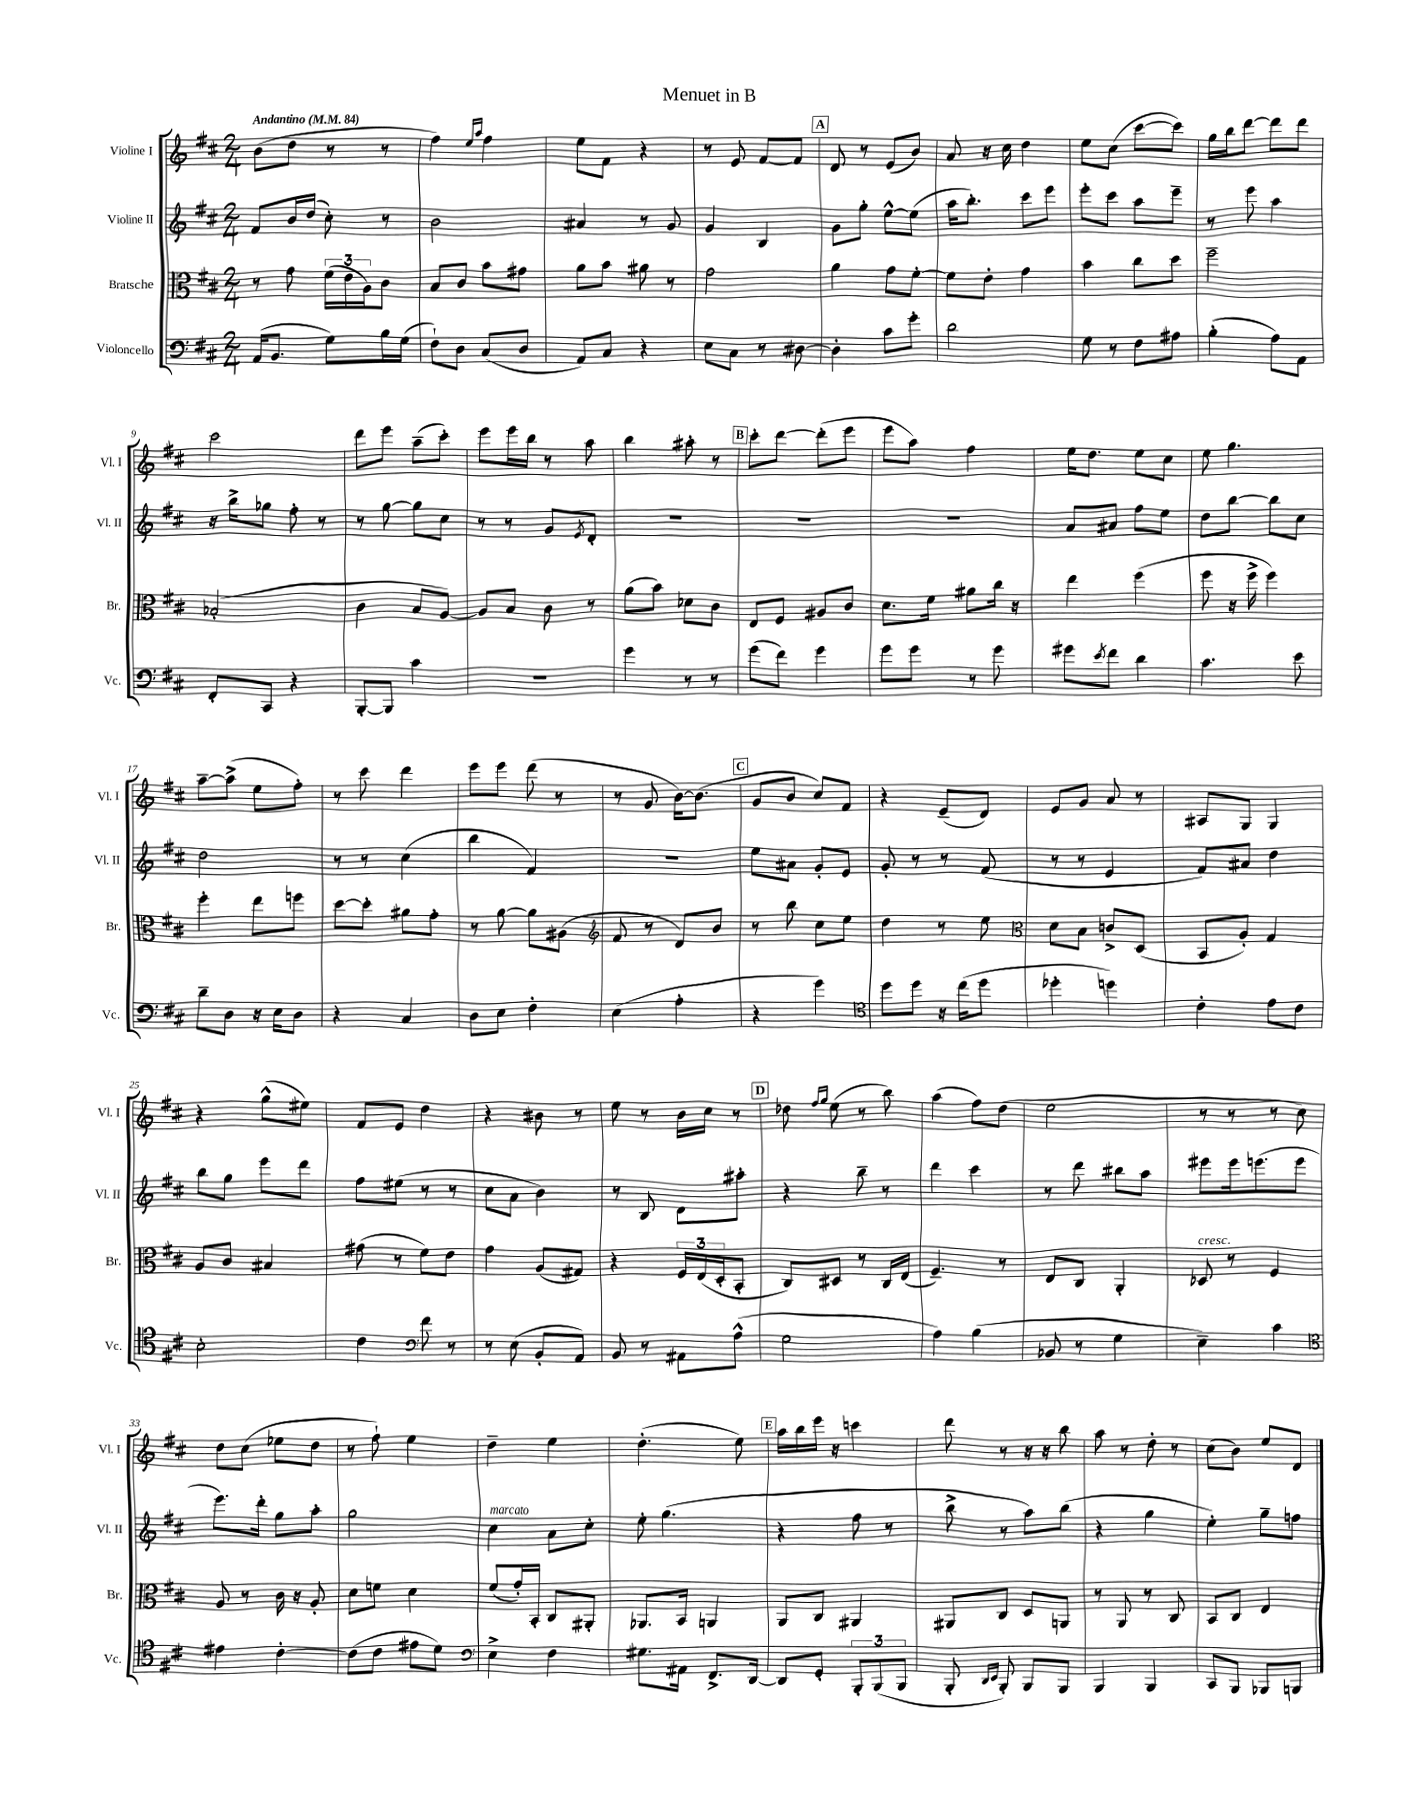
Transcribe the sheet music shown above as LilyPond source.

\header { title = "Menuet in B" }
<<
\new StaffGroup <<
\new Staff = "s0" \with { instrumentName = "Violine I" shortInstrumentName = "Vl. I" } {
    \clef treble \key d \major \numericTimeSignature \time 2/4 \tempo "Andantino" 4 = 84
    b'8( d''8 r8 r8 |
    fis''4) \grace { e''16 a''16 } fis''4 |
    e''8 fis'8 r4 |
    r8 e'8 fis'8~ fis'8 |
    \mark \markup { \box "A" } d'8 r8 e'8( b'8) |
    a'8 r16 cis''16 d''4 |
    e''8 cis''8( cis'''8~ cis'''8) |
    g''16 b''16 d'''8~ d'''8 d'''8 |
    cis'''2 |
    d'''8 e'''8 a''8--( cis'''8-.) |
    e'''8 e'''16 b''16 r8 a''8 |
    b''4 ais''8-. r8 |
    \mark \markup { \box "B" } cis'''8-. d'''8~ d'''8-.( e'''8 |
    e'''8 a''8) fis''4 |
    e''16 d''8. e''8 cis''8 |
    e''8 g''4. |
    a''8~-- a''8->( e''8 fis''8-.) |
    r8 cis'''8 d'''4 |
    e'''8 e'''8 d'''8( r8 |
    r8 g'8 b'16~) b'8.( |
    \mark \markup { \box "C" } g'8 b'8 cis''8) fis'8 |
    r4 e'8--( d'8) |
    e'8 g'8 a'8 r8 |
    ais8 g8 g4 |
    r4 g''8-^( eis''8) |
    fis'8 e'8 d''4 |
    r4 bis'8 r8 |
    e''8 r8 b'16 cis''16 r8 |
    \mark \markup { \box "D" } des''8 \grace { fis''16 g''16 } e''8( r8 b''8) |
    a''4( fis''8) d''8( |
    e''2 |
    r8 r8 r8 cis''8) |
    d''8 cis''8( ees''8 d''8 |
    r8 fis''8-!) e''4 |
    d''4-- e''4 |
    d''4.-.( e''8) |
    \mark \markup { \box "E" } a''16 b''16 e'''16 r16 c'''4 |
    d'''8 r8 r16 r16 b''8 |
    a''8 r8 d''8-. r8 |
    cis''8( b'8) e''8 d'8 \bar "|." |
}
\new Staff = "s1" \with { instrumentName = "Violine II" shortInstrumentName = "Vl. II" } {
    \clef treble \key d \major \numericTimeSignature \time 2/4
    fis'8 b'16 d''16( cis''8-.) r8 |
    b'2 |
    ais'4 r8 g'8 |
    g'4 b4 |
    \mark \markup { \box "A" } g'8 g''8-. e''8~-^ e''8( |
    a''16 b''8.-.) cis'''8 e'''8 |
    e'''8-. cis'''8 a''8 e'''8-- |
    r8 e'''8 a''4 |
    r16 b''16-> ges''8 fis''8-. r8 |
    r8 g''8~ g''8 cis''8 |
    r8 r8 g'8 \acciaccatura { e'8 } d'8-. |
    R2 |
    \mark \markup { \box "B" } R2 |
    R2 |
    a'8 ais'8 fis''8 e''8 |
    d''8 b''8~ b''8 cis''8 |
    d''2 |
    r8 r8 cis''4( |
    b''4 fis'4) |
    r2 |
    \mark \markup { \box "C" } e''8 ais'8 g'8-. e'8 |
    g'8-. r8 r8 fis'8( |
    r8 r8 e'4 |
    fis'8) ais'8 d''4 |
    b''8 g''8 e'''8 d'''8 |
    fis''8 eis''8( r8 r8 |
    cis''8 a'8 b'4) |
    r8 b8 d'8 ais''8-. |
    \mark \markup { \box "D" } r4 b''8-- r8 |
    d'''4 cis'''4 |
    r8 d'''8 bis''8 a''8 |
    eis'''8 eis'''16 e'''8.( e'''8 |
    e'''8.) d'''16-. g''8 a''8-. |
    g''2 |
    cis''4^\markup { \italic "marcato" } a'8 cis''8-. |
    e''8-. g''4.( |
    \mark \markup { \box "E" } r4 fis''8 r8 |
    b''8-> r8 a''8) b''8( |
    r4 g''4 |
    e''4-.) g''8-- f''8 \bar "|." |
}
\new Staff = "s2" \with { instrumentName = "Bratsche" shortInstrumentName = "Br." } {
    \clef alto \key d \major \numericTimeSignature \time 2/4
    r8 g'8 \tuplet 3/2 { fis'16( e'16 a16) } cis'8 |
    b8 cis'8 b'8 gis'8 |
    a'8 b'8 ais'8 r8 |
    g'2 |
    \mark \markup { \box "A" } a'4 g'8 fis'8~-. |
    fis'8 e'8-. g'4 |
    b'4 cis''8 d''8 |
    fis''2-- |
    bes2-.( |
    cis'4 b8 a8~) |
    a8 b8 cis'8 r8 |
    a'8( b'8) des'8 cis'8 |
    \mark \markup { \box "B" } e8 fis8 ais8 cis'8 |
    d'8. fis'16 ais'8 cis''16 r16 |
    e''4 fis''4( |
    fis''8 r16 fis''16-> fis''4) |
    fis''4-. e''8 f''8 |
    d''8~ d''8-. ais'8 g'8-. |
    r8 a'8~ a'8 ais8( |
    \clef treble fis'8 r8 d'8) b'8 |
    \mark \markup { \box "C" } r8 b''8 cis''8 e''8 |
    d''4 r8 e''8 |
    \clef alto d'8 b8 c'8-> d8( |
    b,8 a8-.) g4 |
    a8 cis'8 bis4 |
    gis'8( r8 fis'8) e'8 |
    g'4 a8( gis8) |
    r4 \tuplet 3/2 { fis16 e16( d16-. } b,8-. |
    \mark \markup { \box "D" } cis8) dis8 r8 cis16 e16( |
    fis4.--) r8 |
    e8 cis8 a,4-. |
    des8^\markup { \italic "cresc." } r8 fis4 |
    a8 r8 cis'16 r16 a8-. |
    d'8 f'8 d'4 |
    fis'8( g'16-.) b,16-. cis8 ais,8-. |
    aes,8. b,16 a,4 |
    \mark \markup { \box "E" } a,8 cis8 ais,4 |
    ais,8 cis8 d8 a,8 |
    r8 a,8 r8 cis8 |
    b,8 cis8 e4 \bar "|." |
}
\new Staff = "s3" \with { instrumentName = "Violoncello" shortInstrumentName = "Vc." } {
    \clef bass \key d \major \numericTimeSignature \time 2/4
    a,16( b,8. g8) b16 g16( |
    fis8-!) d8 cis8( d8 |
    a,8) cis8 r4 |
    e8 cis8 r8 dis8~ |
    \mark \markup { \box "A" } dis4-. cis'8 g'8-. |
    d'2 |
    g8 r8 fis8 ais8 |
    b4-.( a8) a,8 |
    fis,8-. cis,8 r4 |
    b,,8~-. b,,8 cis'4 |
    r2 |
    g'4 r8 r8 |
    \mark \markup { \box "B" } g'8( fis'8) g'4 |
    g'8 g'8 r8 g'8 |
    gis'8 \acciaccatura { e'8 } fis'8 d'4 |
    cis'4. e'8 |
    d'8-- d8 r16 e16 d8 |
    r4 cis4 |
    d8 e8 fis4-. |
    e4( a4-. |
    \mark \markup { \box "C" } r4 g'4) |
    \clef tenor d''8 d''8 r16 cis''16( d''8 |
    des''4-. d''4) |
    cis'4-. e'8 cis'8 |
    b2-. |
    cis'4 \clef bass fis'8 r8 |
    r8 e8( b,8-. a,8) |
    b,8 r8 ais,8 a8-^( |
    \mark \markup { \box "D" } g2 |
    a4) b4( |
    bes,8 r8 g4 |
    e4--) cis'4 |
    \clef tenor eis'4 cis'4~-. |
    cis'8( cis'8 eis'8 d'8) |
    \clef bass e4-> fis4 |
    gis8. ais,16 fis,8.-> d,16~ |
    \mark \markup { \box "E" } d,8 g,8-. \tuplet 3/2 { b,,8-. b,,8( b,,8 } |
    b,,8-. \grace { d,16 e,16 } b,,8-.) b,,8 b,,8 |
    b,,4 b,,4 |
    cis,8 b,,8 bes,,8 b,,8 \bar "|." |
}
>>
>>
